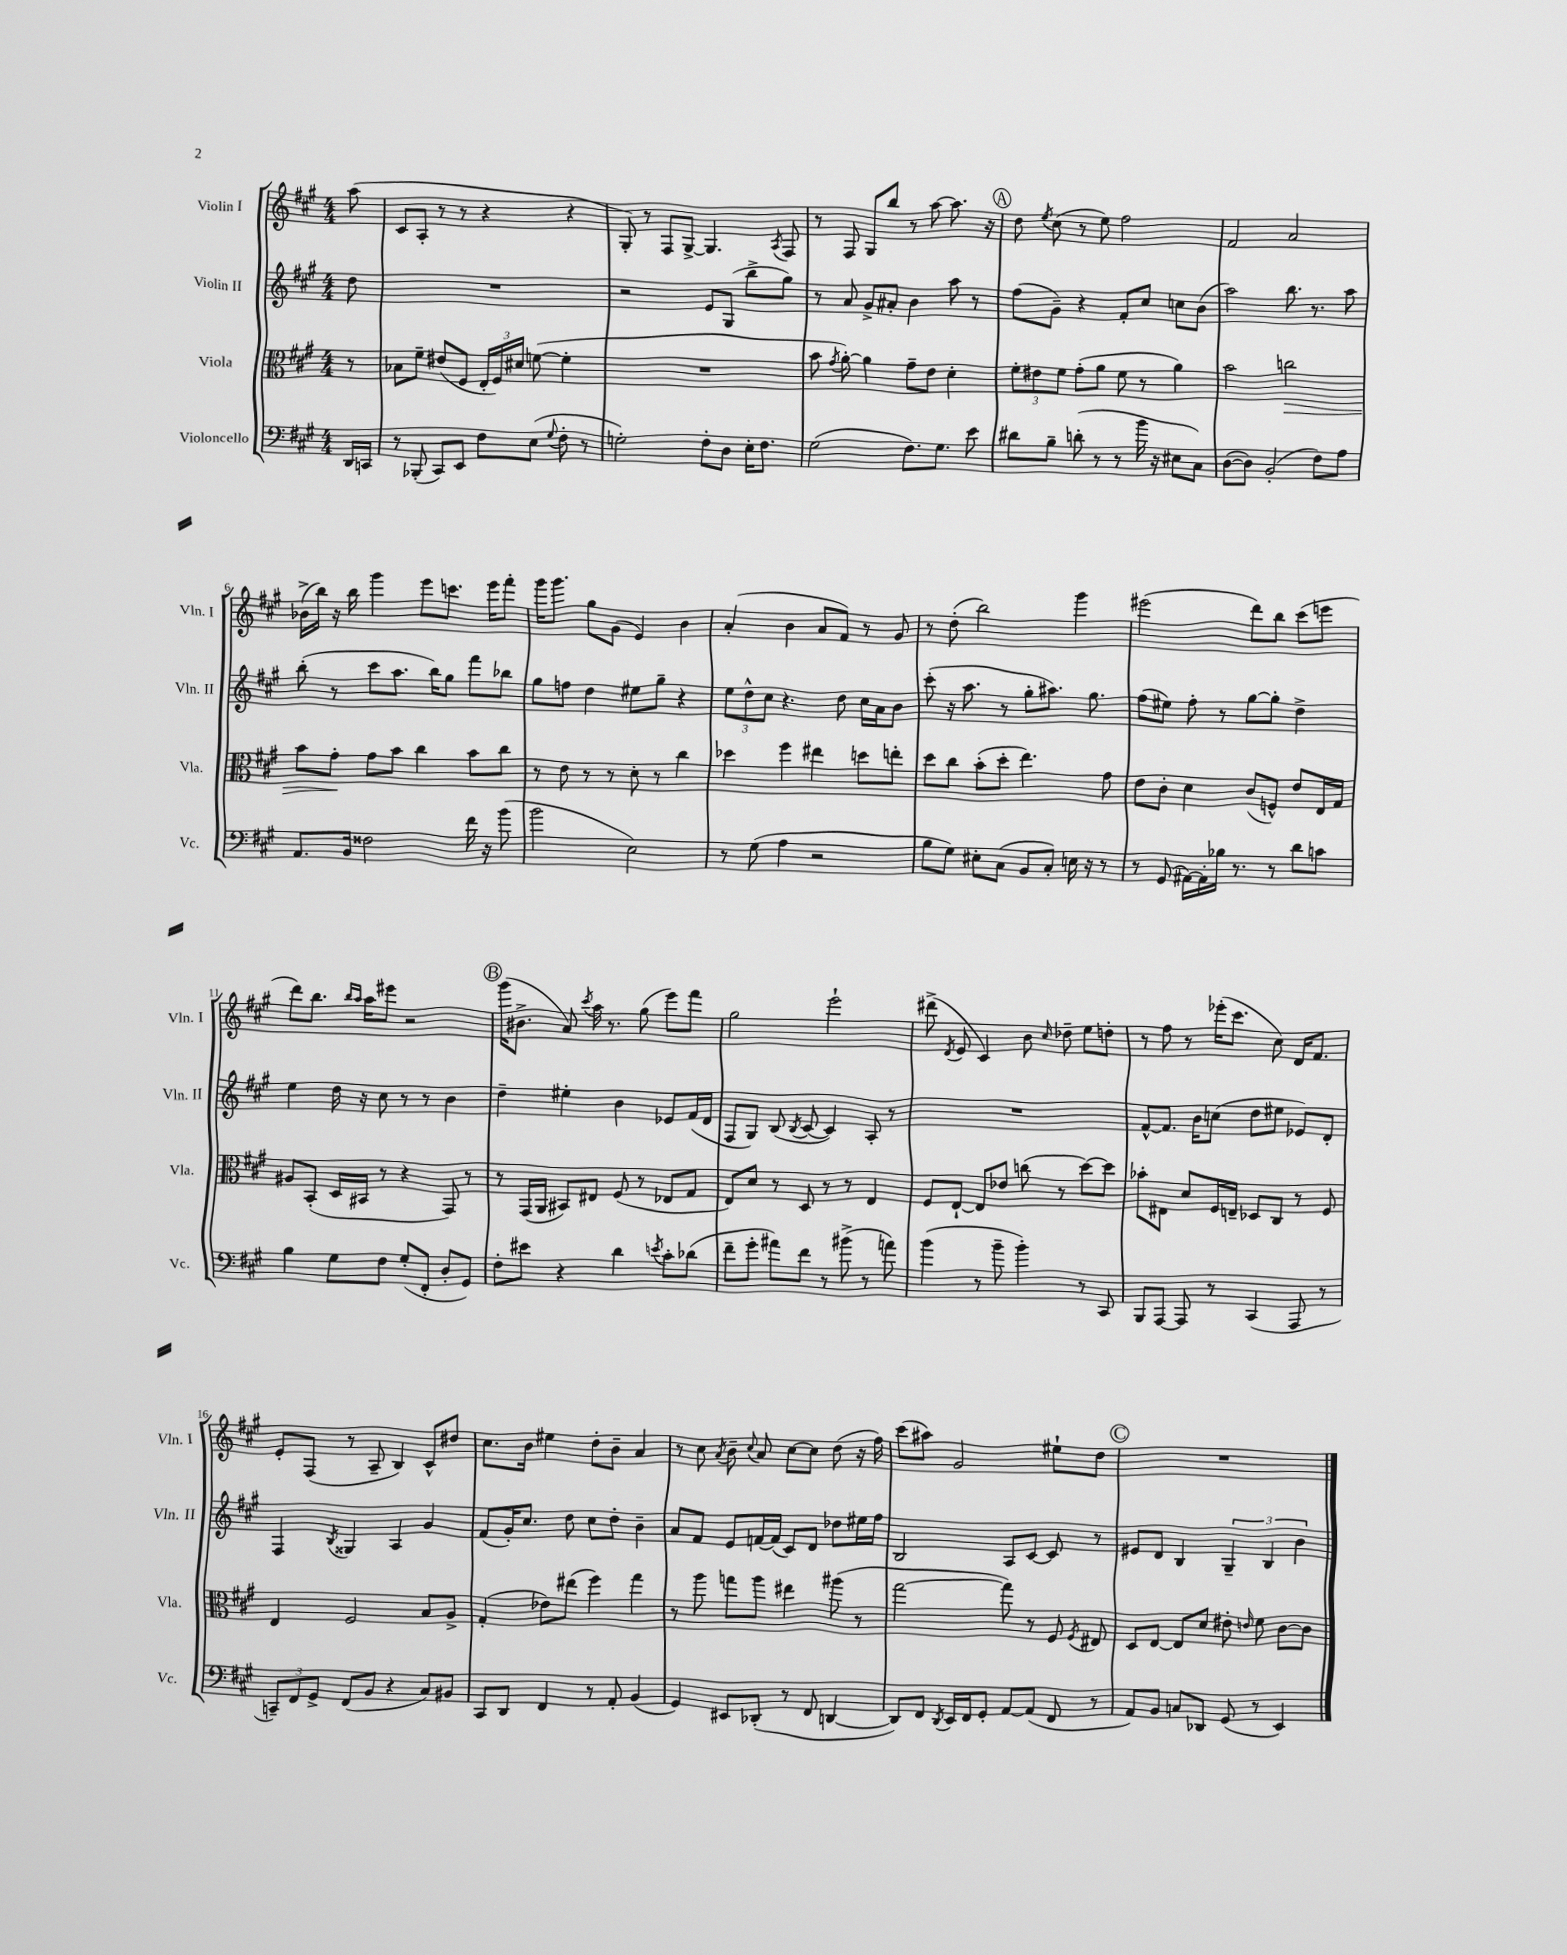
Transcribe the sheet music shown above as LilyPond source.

<<
\new StaffGroup <<
\new Staff = "s0" \with { instrumentName = "Violin I" shortInstrumentName = "Vln. I" } {
    \clef treble \key a \major \numericTimeSignature \time 4/4 \partial 8
    \autoBeamOff a''8( |
    cis'8[ a8]-. r8 r8 r4 r4 |
    gis8-.) r8 fis8[ gis8]~-> gis4. \acciaccatura { a8 } fis8 |
    r8 fis8 gis8[ b''8] r8 a''8~ a''8. r16 |
    \mark \markup { \circle "A" } d''8 \acciaccatura { e''8 } cis''8( r8 e''8) fis''2 |
    fis'2 a'2 |
    bes'16[->( b''16]) r16 b''16 gis'''4 e'''8[ c'''8.] e'''16[ fis'''8]-. |
    gis'''16[ gis'''8.] gis''8[ gis'8]( e'4) b'4 |
    a'4-.( b'4 a'8[ fis'8]) r8 gis'8 |
    r8 d''8-.( b''2) gis'''4 |
    eis'''2( d'''8[) b''8] cis'''8[( e'''8] |
    d'''8[) b''8.] \grace { b''16[ a''16] } a''16[ eis'''8] r2 |
    \mark \markup { \circle "B" } gis'''16[( bis'8.]-> a'8) \acciaccatura { cis'''8 } a''16 r8. gis''8( e'''8[) fis'''8] |
    gis''2 e'''2-! |
    dis'''8->( \acciaccatura { d'8 } e'8 cis'4) b'8 \grace { cis''16 } des''8-- e''8[ d''8]-. |
    r8 fis''8 r8 ees'''16[-.( cis'''8.] cis''8) d'16[ fis'8.] |
    e'8[-. fis8]( r8 a8-- b4) cis'8[-^ dis''8] |
    cis''8.[ b'16] eis''4 d''8[-. b'8]-- a'4 |
    r8 cis''8 \acciaccatura { a'8 } b'8-- \appoggiatura { cis''8 } a'8 cis''8[~ cis''8] d''8( r16 fis''16) |
    cis'''8[( ais''8]) gis'2 eis''8[-! d''8] |
    \mark \markup { \circle "C" } R1 \bar "|." |
}
\new Staff = "s1" \with { instrumentName = "Violin II" shortInstrumentName = "Vln. II" } {
    \clef treble \key a \major \numericTimeSignature \time 4/4 \partial 8
    \autoBeamOff d''8 |
    R1 |
    r2 e'8[ gis8]( b''8[-> gis''8]) |
    r8 a'8 gis'8[-> ais'8]-. b'4 a''8 r8 |
    \mark \markup { \circle "A" } fis''8[( gis'8]--) r4 fis'8[-. cis''8] c''8[ b'8]( |
    a''2) b''8. r8. a''8 |
    b''8-.( r8 cis'''8[ a''8.] b''16[) gis''8] fis'''8[ bes''8] |
    gis''8[ f''8] d''4 eis''8[ gis''8]-- r4 |
    \tuplet 3/2 { e''8[ d''8-^ cis''8] } r4. d''8 cis''16[ a'16 b'8] |
    cis'''8-.( r16 a''8. r8 gis''8[-. ais''8.]) gis''8. |
    fis''8[( eis''8]) fis''8-. r8 gis''8[~ gis''8]-. d''4-> |
    e''4 d''16 r16 cis''8 r8 r8 b'4 |
    \mark \markup { \circle "B" } d''4-- eis''4-. b'4 ees'8[ fis'16( d'16] |
    fis8[ gis8]) b8( \acciaccatura { b8 } cis'8~ cis'4) a8-. r8 |
    R1 |
    fis'8[~-^ fis'8.] b'16[ c''8]( d''8[ eis''8] ees'8[) d'8]-. |
    fis4 \acciaccatura { b8 } gisis4 a4 gis'4 |
    fis'8[( gis'16-.) cis''8.] d''8 cis''8[ d''8]-. b'4-- |
    a'8[ fis'8] e'8[ f'16~ f'16]( cis'8[) d'8] des''8[ eis''16 fis''16] |
    b2 a8[ cis'8]~ cis'8 r8 |
    \mark \markup { \circle "C" } eis'8[ d'8] b4 \tuplet 3/2 { gis4-- b4 b'4 } \bar "|." |
}
\new Staff = "s2" \with { instrumentName = "Viola" shortInstrumentName = "Vla." } {
    \clef alto \key a \major \numericTimeSignature \time 4/4 \partial 8
    \autoBeamOff r8 |
    bes8[ fis'8]-- eis'8[( fis8] \tuplet 3/2 { e16[-. fis16) dis'16] } f'8~( f'4-. |
    R1 |
    b'8 \acciaccatura { gis'8 } a'8~-.) a'4 gis'8[-- e'8] d'4-. |
    \mark \markup { \circle "A" } \tuplet 3/2 { fis'8[-. eis'8 fis'8] } gis'8[-.( a'8] fis'8 r8 a'4) |
    b'2 c''2\> |
    b'8[ gis'8]-.\! gis'8[ b'8] cis''4 b'8[ cis''8] |
    r8 e'8 r8 r8 d'8-. r8 cis''4 |
    des''4 fis''4 eis''4 d''8[ e''8]-. |
    d''8[ cis''8] b'8[-.( d''8]-. e''4.) gis'8 |
    e'8[ cis'8]-. d'4 cis'8[( f8]-^) e'8[ e16 gis16] |
    ais8[ b,8]-.( d16[ bis,16] r8 r4 gis,8) r8 |
    \mark \markup { \circle "B" } r8 gis,16[( a,16] bis,8[) eis8] fis8( r8 ees8[ gis8] |
    e8[) d'8] r8 d8 r8 r8 e4 |
    fis8[ e8]~-! e8[ ees'8] c''8( r8 d''8[~) d''8] |
    bes'8[-. eis8] d'8[ fis16 e16]-- des8[ cis8] r8 fis8 |
    e4 fis2 b8[ a8]-> |
    gis4-.( ees'8[) eis''8]( fis''4) gis''4 |
    r8 a''8 g''8[ a''8] eis''4 ais''8( r8 |
    gis''2~ gis''8) r8 fis8 \acciaccatura { fis8 } eis8 |
    \mark \markup { \circle "C" } d8[ e8]~ e8[ d'8] eis'8-. \grace { e'16 } fis'8 cis'8[~ cis'8] \bar "|." |
}
\new Staff = "s3" \with { instrumentName = "Violoncello" shortInstrumentName = "Vc." } {
    \clef bass \key a \major \numericTimeSignature \time 4/4 \partial 8
    \autoBeamOff d,16[ c,16] |
    r8 bes,,8-.( cis,8[) e,8] fis8[ e8]( \appoggiatura { gis8 } fis8-. r8 |
    g2-.) fis8[-. d8] e16[-. fis8.] |
    gis2( fis8.[) gis8.] e'8 |
    \mark \markup { \circle "A" } dis'8[ b8]-- d'8-.( r8 r8 b'16 r16 eis8[ cis8]) |
    d8[~( d8]) b,2-.( fis8[) a8] |
    a,8.[ b,16] fisis2 fis'16 r16 b'8( |
    b'2 e2) |
    r8 gis8( a4 r2 |
    b8[ gis8]) eis8[-. cis8]( b,8[ cis8]-.) e16 r16 r8 |
    r8 gis,8( ais,16[~) ais,16-. bes16] r8. r8 d'8[ c'8] |
    b4 gis8[ fis8] gis8[-.( fis,8]-. d8[-. gis,8]) |
    \mark \markup { \circle "B" } fis8[-. eis'8] r4 d'4 \acciaccatura { e'8 } cis'8[-. des'8]( |
    fis'8[-- gis'8]-. ais'8[) fis'8] r8 bis'8->( r8 a'8) |
    b'4( r8 b'8-- b'4-.) r8 cis,8 |
    b,,8[ a,,8]~ a,,8 r8 cis,4( a,,8 r8 |
    \tuplet 3/2 { c,8[--) fis,8 gis,8]-> } fis,8[( b,8] r4 cis8[) bis,8] |
    cis,8[ d,8] fis,4 r8 a,8-. b,4( |
    gis,4) eis,8[ des,8]-.( r8 fis,8 d,4~ |
    d,8[) fis,8] \acciaccatura { d,8 } e,16[ fis,16 gis,8]-. a,8[~ a,8]( fis,8 r8 |
    \mark \markup { \circle "C" } a,8[) b,8] c8[ des,8] gis,8( r8 e,4) \bar "|." |
}
>>
>>
